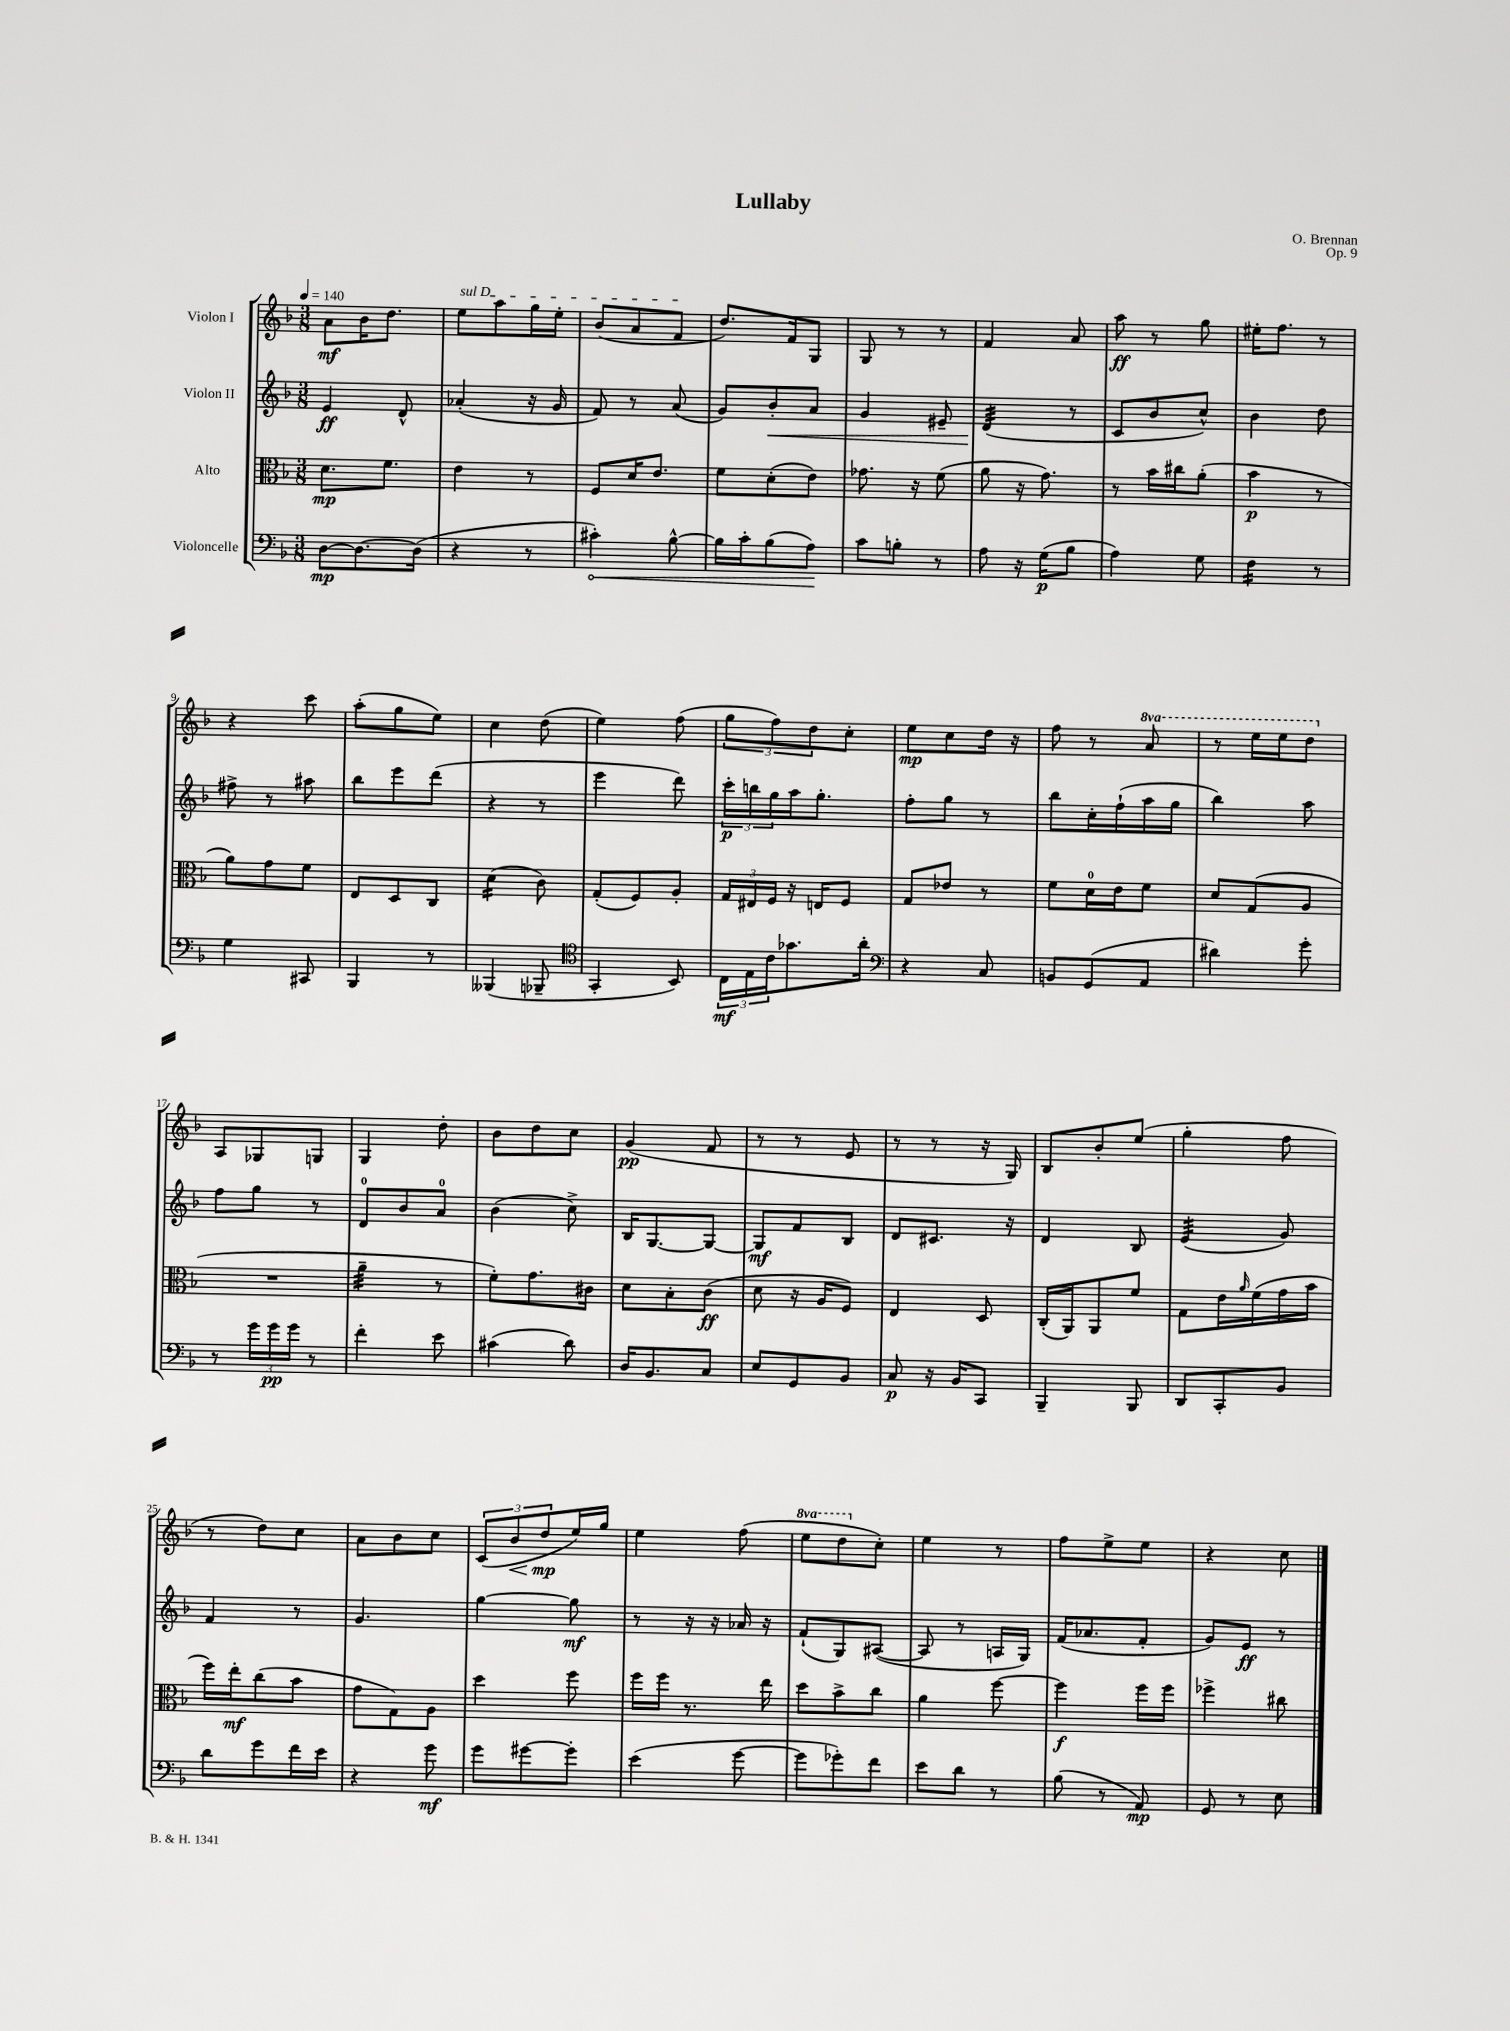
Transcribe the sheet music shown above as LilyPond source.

\header { title = "Lullaby" composer = "O. Brennan" opus = "Op. 9" }
<<
\new StaffGroup <<
\new Staff = "s0" \with { instrumentName = "Violon I" } {
    \clef treble \key f \major \numericTimeSignature \time 3/8 \set Staff.ottavationMarkups = #ottavation-simple-ordinals \tempo 4 = 140
    a'8\mf bes'16 d''8. |
    \once \override TextSpanner.bound-details.left.text = \markup { \italic "sul D" } e''8\startTextSpan a''8 g''16 e''16-. |
    bes'8( a'8 f'8\stopTextSpan |
    d''8.) f'16 g8 |
    g8 r8 r8 |
    f'4 a'8 |
    a''8\ff r8 g''8 |
    eis''16-. f''8. r8 |
    r4 c'''8 |
    a''8-.( g''8 e''8) |
    c''4 d''8( |
    e''4) f''8( |
    \tuplet 3/2 { g''8 f''8) d''8 } c''8-. |
    e''8\mp c''8 d''16 r16 |
    f''8 r8 \ottava #1 a''8 |
    r8 e'''16 e'''16 d'''8 \ottava #0 |
    a8 ges8 g8 |
    g4 d''8-. |
    bes'8 d''8 c''8 |
    g'4\pp( f'8 |
    r8 r8 e'8 |
    r8 r8 r16 g16) |
    bes8 bes'8-. e''8( |
    g''4-. f''8 |
    r8 d''8) c''8 |
    a'8 bes'8 c''8 |
    \tuplet 3/2 { c'8( bes'8\< d''8\mp\! } e''16) g''16 |
    e''4 f''8( |
    \ottava #1 e'''8 d'''8 \ottava #0 c''8-.) |
    e''4 r8 |
    f''8 e''8-> e''8 |
    r4 c''8 \bar "|." |
}
\new Staff = "s1" \with { instrumentName = "Violon II" } {
    \clef treble \key f \major \numericTimeSignature \time 3/8
    e'4\ff d'8-^ |
    aes'4-.( r16 g'16 |
    f'8) r8 a'8( |
    g'8) bes'8-.\< a'8 |
    g'4 eis'8-- |
    d'4:32\!( r8 |
    c'8 bes'8 c''8-^) |
    bes'4 d''8 |
    fis''8-> r8 ais''8 |
    bes''8 e'''8 d'''8( |
    r4 r8 |
    e'''4 d'''8) |
    \tuplet 3/2 { c'''16-.\p b''16 g''16 } a''16 g''8.-. |
    f''8-. g''8 r8 |
    bes''8 c''16-. f''16-!( a''16 g''16 |
    bes''4) a''8 |
    f''8 g''8 r8 |
    d'8-0 bes'8 a'8-0 |
    bes'4( c''8->) |
    bes16 g8.~ g8~ |
    g8\mf f'8 bes8 |
    d'8 cis'8. r16 |
    d'4 bes8 |
    e'4:32( g'8) |
    f'4 r8 |
    g'4. |
    g''4~ g''8\mf |
    r8 r16 r16 aes'16 r16 |
    f'8-!( g8) ais8~( |
    ais8 r8 a16 g16) |
    f'16( aes'8. f'8-. |
    g'8) e'8\ff r8 \bar "|." |
}
\new Staff = "s2" \with { instrumentName = "Alto" } {
    \clef alto \key f \major \numericTimeSignature \time 3/8
    d'8.\mp f'8. |
    e'4 r8 |
    f8 d'16 e'8. |
    f'8 d'8-.( e'8) |
    ges'8. r16 f'8( |
    a'8 r16 g'8.) |
    r8 bes'16 cis''16 a'8-.( |
    bes'4\p r8 |
    a'8) g'8 f'8 |
    e8 d8 c8 |
    d'4:16( c'8) |
    g8-.( f8) a8-. |
    \tuplet 3/2 { g16 eis16 f16 } r16 e16 f8 |
    g8 ees'8 r8 |
    f'8 d'16-0 e'16 f'8 |
    d'8 g8( a8 |
    R4. |
    a'4:32-- r8 |
    f'8-.) g'8. cis'16 |
    d'8 bes8-. c'8\ff( |
    d'8 r16 a16 f8) |
    e4 d8 |
    c16-.( a,16) a,8 f'8 |
    g8 e'16 \grace { a'16 } f'16( g'16 bes'16 |
    f''16) e''16-.\mf c''8( bes'8 |
    g'8 g8) a8 |
    d''4 f''8 |
    f''16 f''16 r8. e''16 |
    d''8 bes'8-> c''8 |
    a'4 f''8~ |
    f''4\f f''16 f''16 |
    fes''4-> cis''8 \bar "|." |
}
\new Staff = "s3" \with { instrumentName = "Violoncelle" } {
    \clef bass \key f \major \numericTimeSignature \time 3/8
    d8~\mp d8.~ d16( |
    r4 r8 |
    \once \override Hairpin.circled-tip = ##t cis'4-.\<) bes8~-^ |
    bes16 c'16-. bes8( a8\!) |
    c'8 b8-. r8 |
    a8 r16 g16\p( bes8 |
    a4) g8 |
    f4:16 r8 |
    g4 cis,8 |
    bes,,4 r8 |
    beses,,4( bes,,8-- |
    \clef tenor g,4-. bes,8) |
    \tuplet 3/2 { c16\mf e16 c'16 } ges'8. a'16-. |
    \clef bass r4 c8 |
    b,8 g,8( a,8 |
    dis'4) g'8-. |
    r8 \tuplet 3/2 { g'16 g'16\pp g'16 } r8 |
    f'4-. e'8 |
    cis'4( d'8) |
    d16 bes,8. c8 |
    e8 g,8 bes,8 |
    c8\p r16 bes,16 c,8 |
    bes,,4-- bes,,8 |
    d,8 c,8-. bes,8 |
    d'8 g'8 f'16 e'16 |
    r4 g'8\mf |
    g'8 gis'8~ gis'8-. |
    e'4( g'8~ |
    g'8 ges'8-.) f'8 |
    e'8 d'8 r8 |
    bes8( r8 a,8\mp) |
    g,8 r8 e8 \bar "|." |
}
>>
>>
